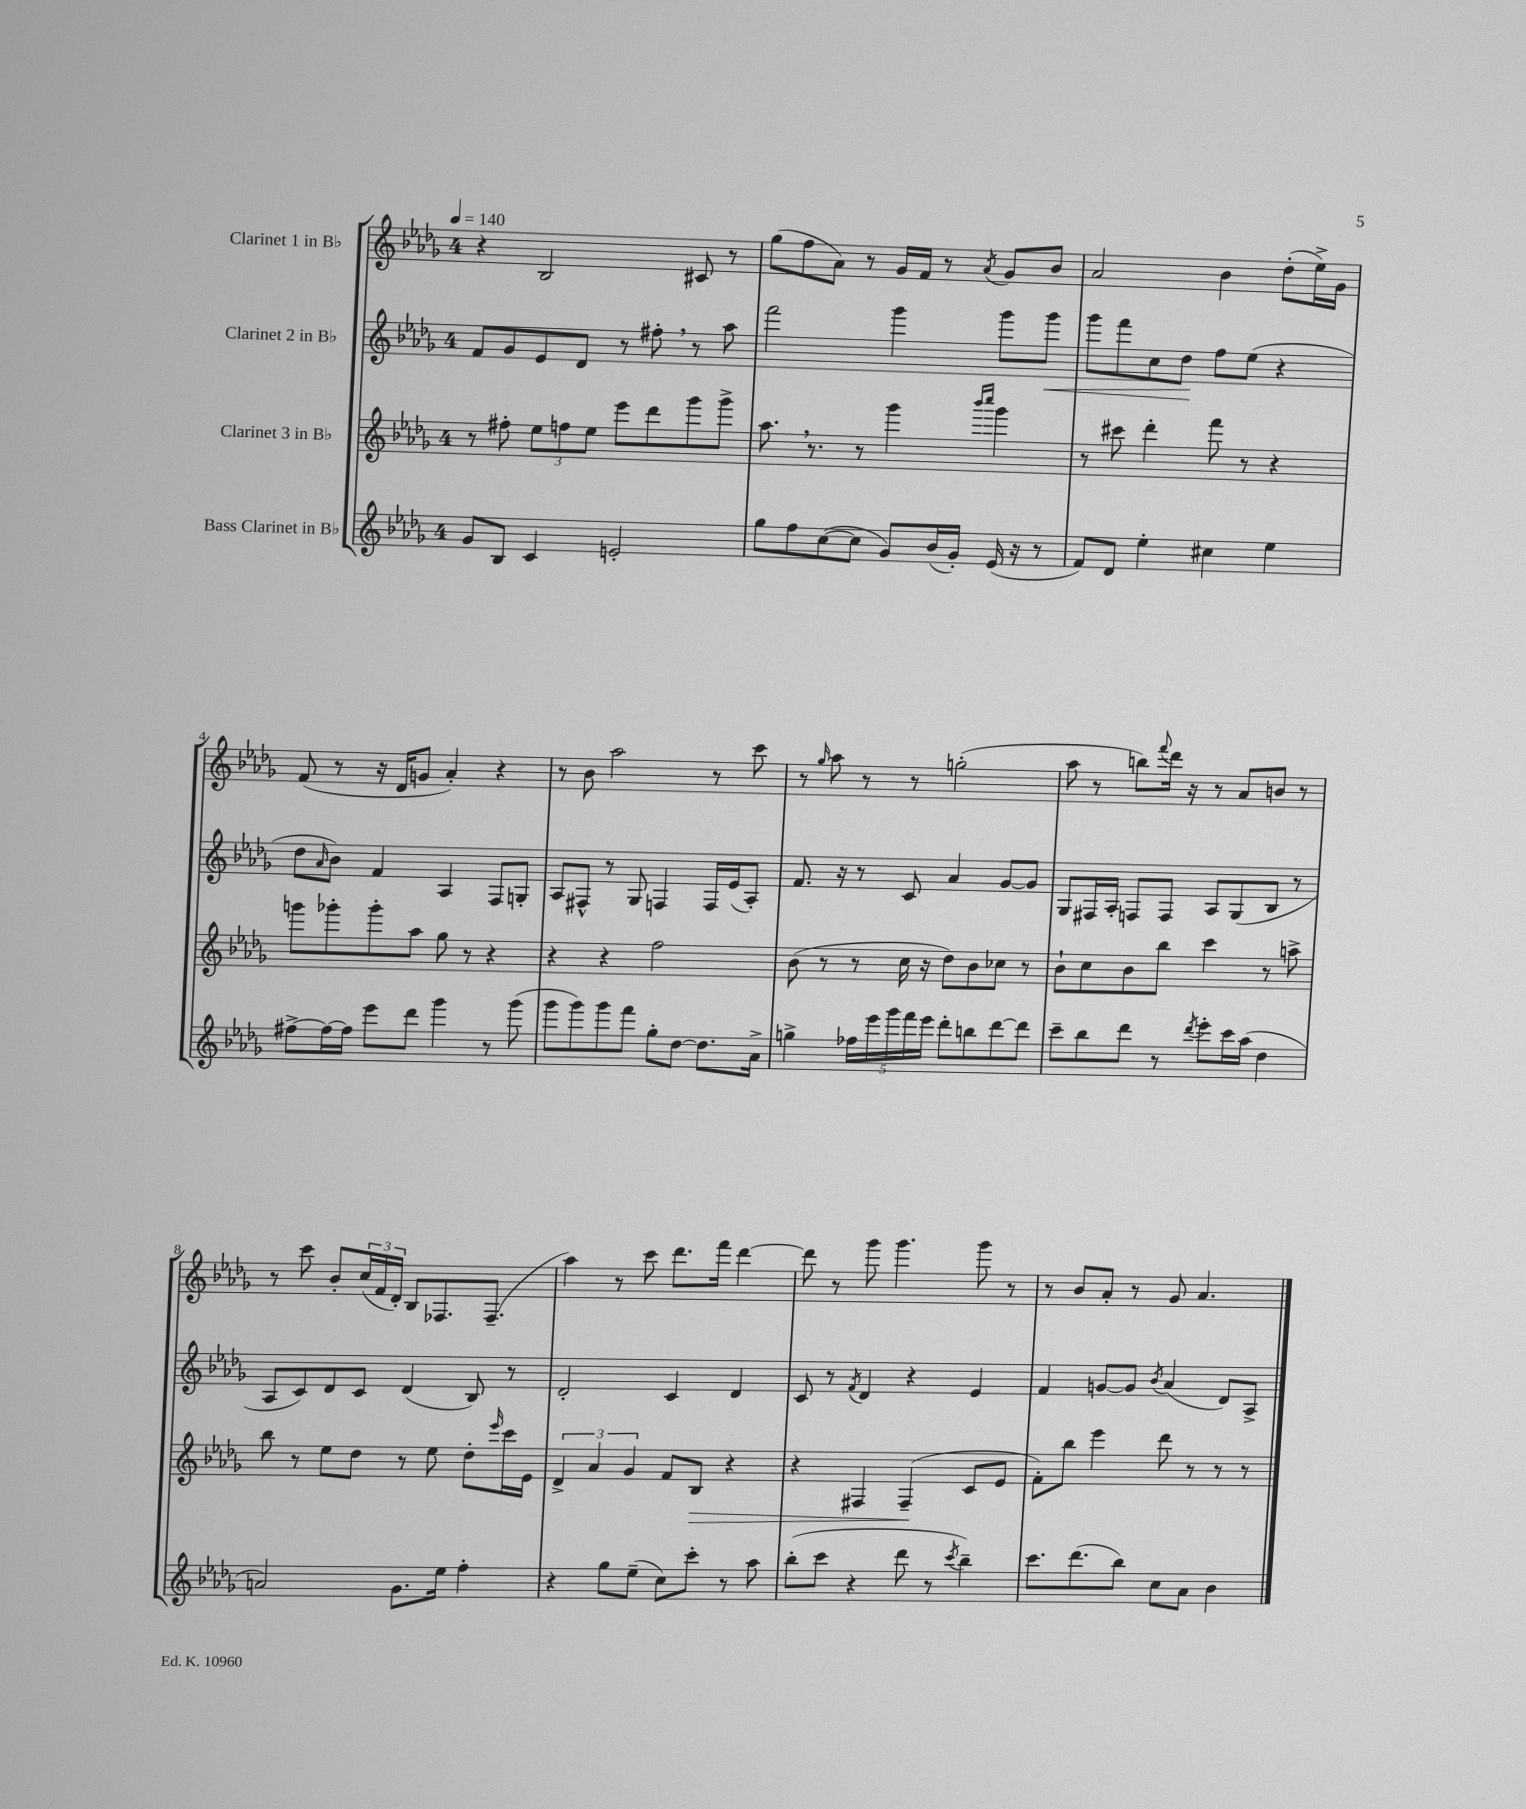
<<
\new StaffGroup <<
\new Staff = "s0" \with { instrumentName = "Clarinet 1 in Bb" } {
    \clef treble \key des \major \once \override Staff.TimeSignature.style = #'single-digit \time 4/4 \tempo 4 = 140
    r4 bes2 cis'8 r8 |
    ges''8( f''8 aes'8) r8 ges'16 f'16 r8 \acciaccatura { aes'8 } ges'8 bes'8 |
    aes'2 bes'4 des''8-.( ees''16->) ges'16 |
    f'8( r8 r16 des'16 g'8 aes'4-.) r4 |
    r8 bes'8 aes''2 r8 c'''8 |
    r8 \grace { ges''16 } aes''8 r8 r8 g''2-.( |
    aes''8 r8 b''8) \appoggiatura { f'''8 } des'''16 r16 r8 aes'8 b'8 r8 |
    r8 c'''8 bes'8-. \tuplet 3/2 { c''16( f'16 des'16-.) } bes8 fes8. fes8.--( |
    aes''4) r8 c'''8 des'''8. f'''16 des'''4~ |
    des'''8 r8 ges'''8 ges'''4. ges'''8 r8 |
    r8 bes'8 aes'8-. r8 ges'8 aes'4. \bar "|." |
}
\new Staff = "s1" \with { instrumentName = "Clarinet 2 in Bb" } {
    \clef treble \key des \major \once \override Staff.TimeSignature.style = #'single-digit \time 4/4
    f'8 ges'8 ees'8 des'8 r8 fis''8-. \breathe r8 aes''8 |
    f'''2 ges'''4 ges'''8 ges'''8\< |
    ges'''8 f'''8 c''8 des''8\! f''8 ees''8( r4 |
    des''8 \grace { aes'16 } bes'8) f'4 aes4 f8 g8-. |
    aes8 fis8-^ r8 ges8 f4 f16 ees'16( aes8-.) |
    f'8. r16 r8 c'8 aes'4 ges'8~ ges'8 |
    ges8 fis16 aes16-. f8 f8 aes8 ges8( bes8 r8 |
    aes8 c'8) des'8 c'8 des'4( bes8) r8 |
    des'2-. c'4 des'4 |
    c'8 r8 \acciaccatura { f'8 } des'4 r4 ees'4 |
    f'4 g'8~ g'8 \acciaccatura { bes'8 } aes'4( des'8) aes8-> \bar "|." |
}
\new Staff = "s2" \with { instrumentName = "Clarinet 3 in Bb" } {
    \clef treble \key des \major \once \override Staff.TimeSignature.style = #'single-digit \time 4/4
    r8 fis''8-. \tuplet 3/2 { ees''8 f''8 ees''8 } ees'''8 des'''8 ges'''8 ges'''8-> |
    aes''8. \breathe r8. r8 ges'''4 \grace { bes'''16 c''''16 } ges'''4 |
    r8 cis'''8 des'''4-. f'''8 r8 r4 |
    g'''8 ges'''8-. ges'''8-. aes''8 ges''8 r8 r4 |
    r4 r4 f''2 |
    bes'8( r8 r8 c''16 r16 des''8) bes'8 ces''8 r8 |
    bes'8-! c''8 bes'8 bes''8 c'''4 r8 a''8-> |
    bes''8 r8 ees''8 des''8 r8 ees''8 des''8-. \grace { ees'''16 } c'''16 ees'16 |
    \tuplet 3/2 { des'4-> aes'4 ges'4 } f'8 bes8\> r4 |
    r4 fis4 fis4--\!( c'8 ees'8 |
    f'8-.) bes''8 ees'''4 des'''8 r8 r8 r8 \bar "|." |
}
\new Staff = "s3" \with { instrumentName = "Bass Clarinet in Bb" } {
    \clef treble \key des \major \once \override Staff.TimeSignature.style = #'single-digit \time 4/4
    ges'8 bes8 c'4 e'2-. |
    ges''8 f''8 c''8~( c''8 ges'8) bes'16( ges'16-.) ees'16( r16 r8 |
    f'8) des'8 ees''4-. cis''4 ees''4 |
    fis''8~-> fis''16~ fis''16 ees'''8 des'''8 ges'''4 r8 ges'''8( |
    ges'''8 ges'''8) ges'''8 f'''8 ges''8-. des''8~ des''8. aes'16-> |
    g''4-> \tuplet 5/4 { fes''16 ees'''16 ges'''16 f'''16 ees'''16 } des'''8-. b''8 des'''8~ des'''8 |
    c'''8-- bes''8 des'''8 r8 \acciaccatura { des'''8 } ees'''8-. c'''16 aes''16( des''4 |
    a'2) ges'8. ees''16 f''4-. |
    r4 ges''8 ees''8--( c''8) c'''8-. r8 aes''8 |
    bes''8-.( c'''8 r4 des'''8 r8 \acciaccatura { c'''8 } bes''4--) |
    c'''8. des'''8.( bes''8) c''8 aes'8 bes'4 \bar "|." |
}
>>
>>
